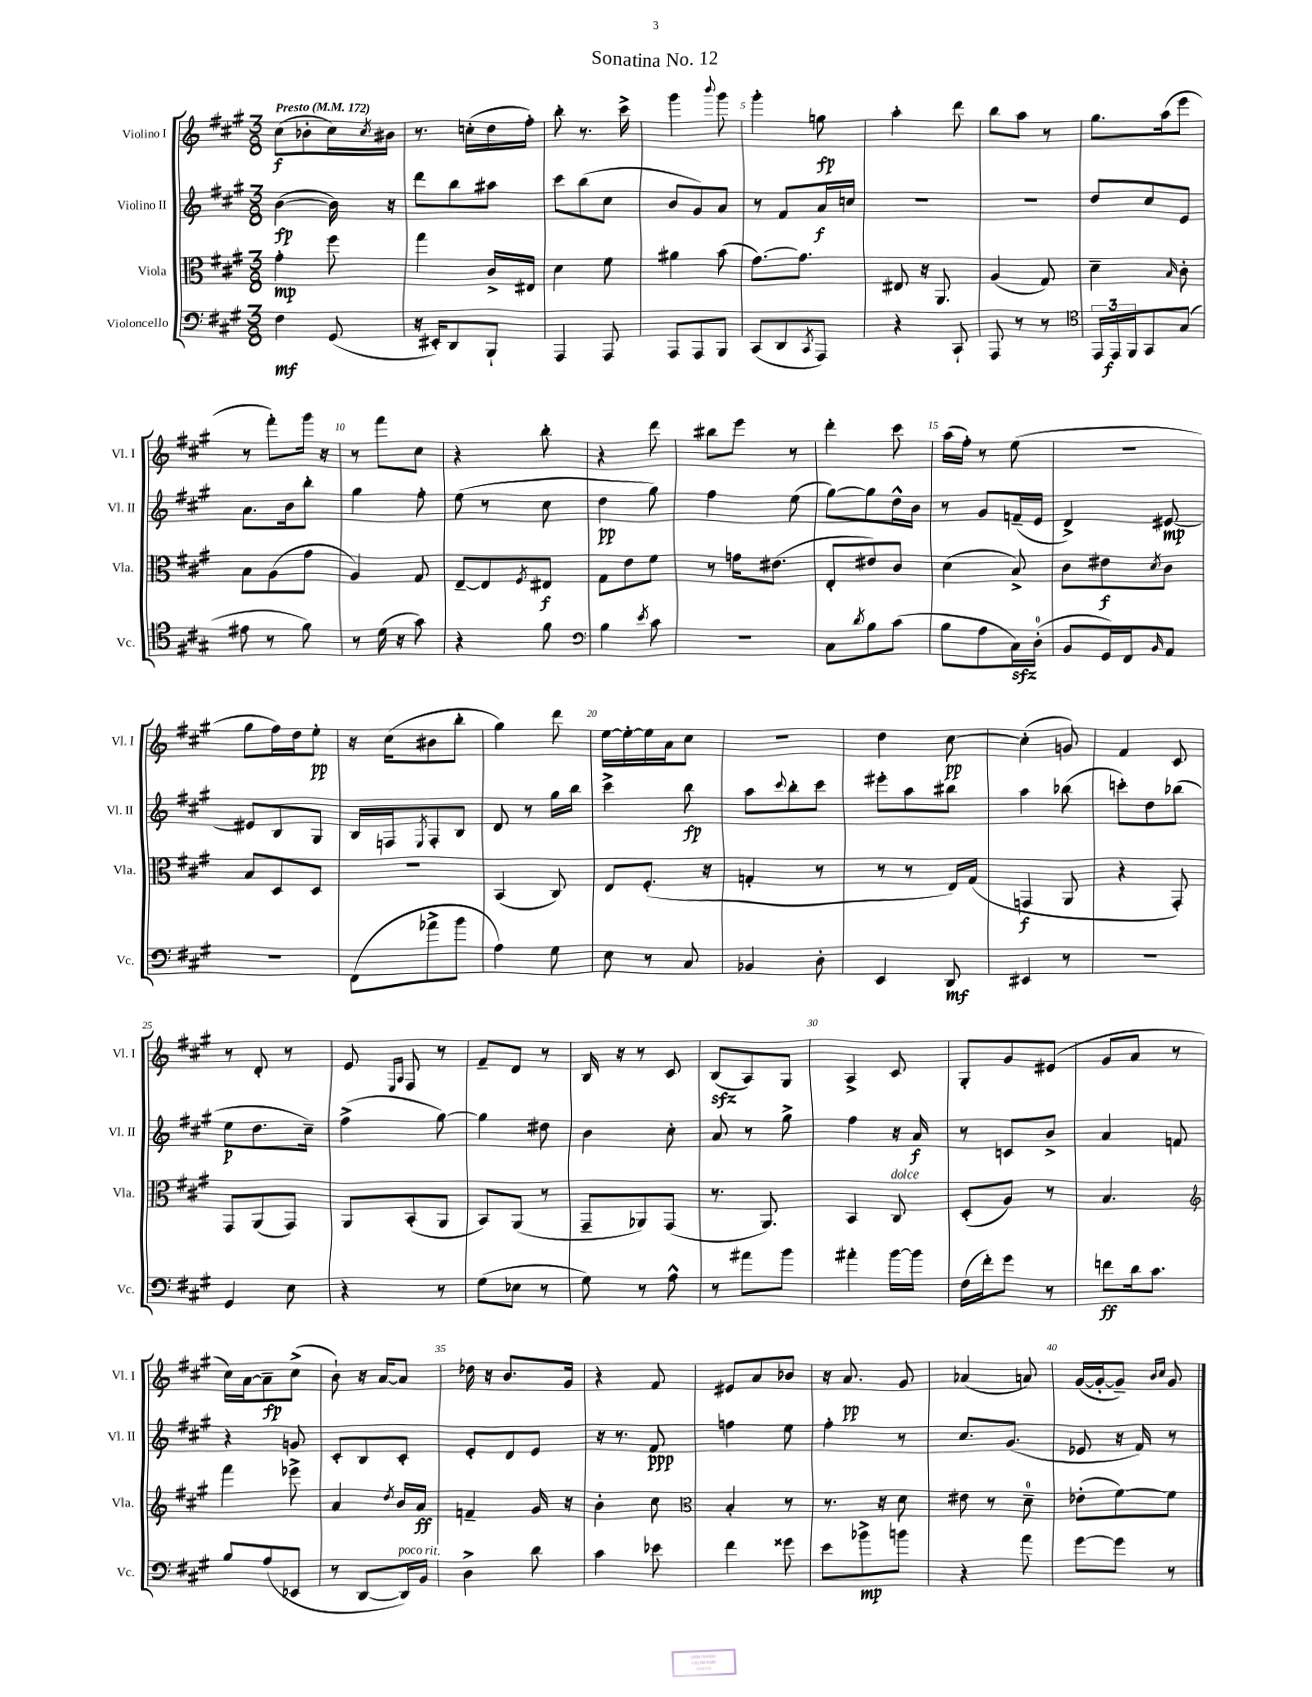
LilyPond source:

\header { title = "Sonatina No. 12" }
<<
\new StaffGroup <<
\new Staff = "s0" \with { instrumentName = "Violino I" shortInstrumentName = "Vl. I" } {
    \clef treble \key a \major \numericTimeSignature \time 3/8 \tempo "Presto" 4 = 172
    cis''8\f( bes'8-. cis''16) \acciaccatura { cis''8 } bis'16 |
    r8. c''16-.( d''16 fis''16-.) |
    b''8-. r8. cis'''16-> |
    gis'''4 \appoggiatura { b'''8 } gis'''8 |
    gis'''4-. g''8\fp |
    a''4-. d'''8 |
    b''8 a''8 r8 |
    gis''8. a''16( e'''8 |
    r8 fis'''8-.) gis'''16 r16 |
    r8 fis'''8 cis''8 |
    r4 b''8-. |
    r4 d'''8 |
    bis''8 e'''8 r8 |
    d'''4-. cis'''8 |
    a''16( fis''16-.) r8 e''8( |
    R4. |
    gis''8 fis''16) d''16 e''8-.\pp |
    r16 cis''16( bis'8 b''8-. |
    gis''4) d'''8 |
    e''16~ e''16~-. e''16 a'16 cis''8 |
    r4. |
    d''4 cis''8~\pp |
    cis''4-.( g'8) |
    fis'4 cis'8 |
    r8 d'8-. r8 |
    e'8 \grace { e16 a16 } fis8 r8 |
    fis'8-- d'8 r8 |
    b16 r16 r8 cis'8 |
    b8\sfz( a8) gis8 |
    a4-> cis'8 |
    gis8-. gis'8 eis'8( |
    gis'8 a'8 r8 |
    cis''16) a'16~ a'8--\fp cis''8->( |
    b'8-!) r16 a'16~ a'8 |
    des''16 r16 b'8. gis'16 |
    r4 fis'8 |
    eis'8 a'8 bes'8 |
    r16 a'8.\pp gis'8 |
    aes'4( a'8) |
    gis'16~( gis'16~-. gis'8--) \grace { b'16 cis''16 } gis'8 \bar "|." |
}
\new Staff = "s1" \with { instrumentName = "Violino II" shortInstrumentName = "Vl. II" } {
    \clef treble \key a \major \numericTimeSignature \time 3/8
    b'4~\fp( b'16) r16 |
    d'''8 b''8 ais''8 |
    cis'''8 b''8( cis''8 |
    b'8 gis'8) a'8 |
    r8 fis'8 a'16\f c''16 |
    R4. |
    R4. |
    d''8 cis''8 e'8 |
    a'8. b'16 b''8-. |
    gis''4 fis''8-. |
    e''8( r8 cis''8 |
    d''4\pp gis''8) |
    fis''4 e''8( |
    gis''8~) gis''8 d''16-^ b'16 |
    r8 gis'8 f'16--( e'16 |
    d'4->) eis'8~\mp |
    eis'8 b8 gis8 |
    b16 f16 \acciaccatura { e8 } f8-. b8 |
    d'8 r8 gis''16 b''16 |
    cis'''4-> b''8\fp |
    a''8 \appoggiatura { cis'''8 } b''8-. cis'''8 |
    eis'''8-. a''8 bis''8 |
    a''4 bes''8( |
    c'''8-.) d''8 bes''8( |
    e''8\p d''8. cis''16--) |
    fis''4->( gis''8~) |
    gis''4 dis''8 |
    b'4 cis''8-. |
    a'8 r8 gis''8-> |
    fis''4 r16 a'16\f |
    r8 c'8 b'8-> |
    a'4 f'8 |
    r4 g'8 |
    cis'8-. b8 cis'8-. |
    e'8-. d'8 e'8 |
    r16 r8. fis'8\ppp |
    f''4 e''8 |
    fis''4-. r8 |
    cis''8. gis'8.( |
    ees'8 r16 fis'16) r8 \bar "|." |
}
\new Staff = "s2" \with { instrumentName = "Viola" shortInstrumentName = "Vla." } {
    \clef alto \key a \major \numericTimeSignature \time 3/8
    gis'4-.\mp fis''8 |
    gis''4 cis'16-> eis16 |
    d'4 fis'8 |
    ais'4 b'8( |
    gis'8.~) gis'8. |
    eis8 r16 a,8. |
    a4( gis8) |
    d'4-- \grace { b16 } cis'8-. |
    b8 a8( gis'8 |
    a4) gis8 |
    e8~-- e8 \acciaccatura { fis8 } eis8\f |
    gis8 e'8 fis'8 |
    r8 g'16 eis'8.( |
    e8-. eis'8) cis'8 |
    d'4( b8->) |
    cis'8 eis'8\f \acciaccatura { d'8 } cis'8 |
    b8 d8 d8 |
    R4. |
    b,4( cis8) |
    e8 fis8.-.( r16 |
    g4-. r8 |
    r8 r8 e16) gis16( |
    g,4\f a,8 |
    r4 gis,8-.) |
    gis,8 a,8( gis,8) |
    a,8 b,8-.( a,8 |
    b,8) a,8( r8 |
    gis,8-- aes,8) gis,8( |
    r8. a,8.) |
    b,4 cis8^\markup { \italic "dolce" } |
    d8-.( a8) r8 |
    b4. |
    \clef treble fis'''4 ees'''8-> |
    a'4 \acciaccatura { d''8 } b'16 a'16\ff |
    f'4-- gis'16 r16 |
    b'4-. cis''8 |
    \clef alto b4-. r8 |
    r8. r16 d'8 |
    eis'8 r8 d'8-0-- |
    ees'8-.( fis'8~) fis'8 \bar "|." |
}
\new Staff = "s3" \with { instrumentName = "Violoncello" shortInstrumentName = "Vc." } {
    \clef bass \key a \major \numericTimeSignature \time 3/8
    fis4\mf gis,8( |
    r16 eis,16-.) d,8 b,,8-! |
    a,,4 a,,8 |
    a,,8 a,,8 b,,8 |
    cis,8( d,8 \acciaccatura { cis,8 } a,,8) |
    r4 cis,8-! |
    a,,8 r8 r8 |
    \clef tenor \tuplet 3/2 { e,16 e,16\f fis,16 } gis,8 gis8( |
    eis'8 r8 fis'8) |
    r8 d'16( r16 gis'8) |
    r4 fis'8 |
    \clef bass b4 \acciaccatura { e'8 } cis'8 |
    R4. |
    cis8 \acciaccatura { d'8 } b8 cis'8( |
    b8 a8 cis16\sfz) d16-0-.( |
    b,8 gis,16) fis,16 \grace { b,16 } a,8 |
    R4. |
    fis,8( aes'8-> b'8 |
    a4) gis8 |
    e8 r8 cis8 |
    bes,4 d8-. |
    e,4 d,8\mf |
    eis,4 r8 |
    R4. |
    gis,4 e8 |
    r4 r8 |
    gis8( ees8 r8 |
    gis8) r8 a8-^ |
    r8 ais'8 b'8 |
    ais'4-. b'16~ b'16 |
    fis16( fis'16-.) gis'8 r8 |
    f'8\ff d'16 cis'8. |
    b8 a8( ees,8 |
    r8 d,8~ d,16^\markup { \italic "poco rit." }) b,16 |
    d4-> d'8 |
    cis'4 ees'8 |
    fis'4 gisis'8 |
    e'8 bes'8->\mp b'8 |
    r4 a'8 |
    gis'8~ gis'8 r8 \bar "|." |
}
>>
>>
\layout { \context { \Score \override BarNumber.break-visibility = ##(#f #t #t) barNumberVisibility = #(every-nth-bar-number-visible 5) } }
